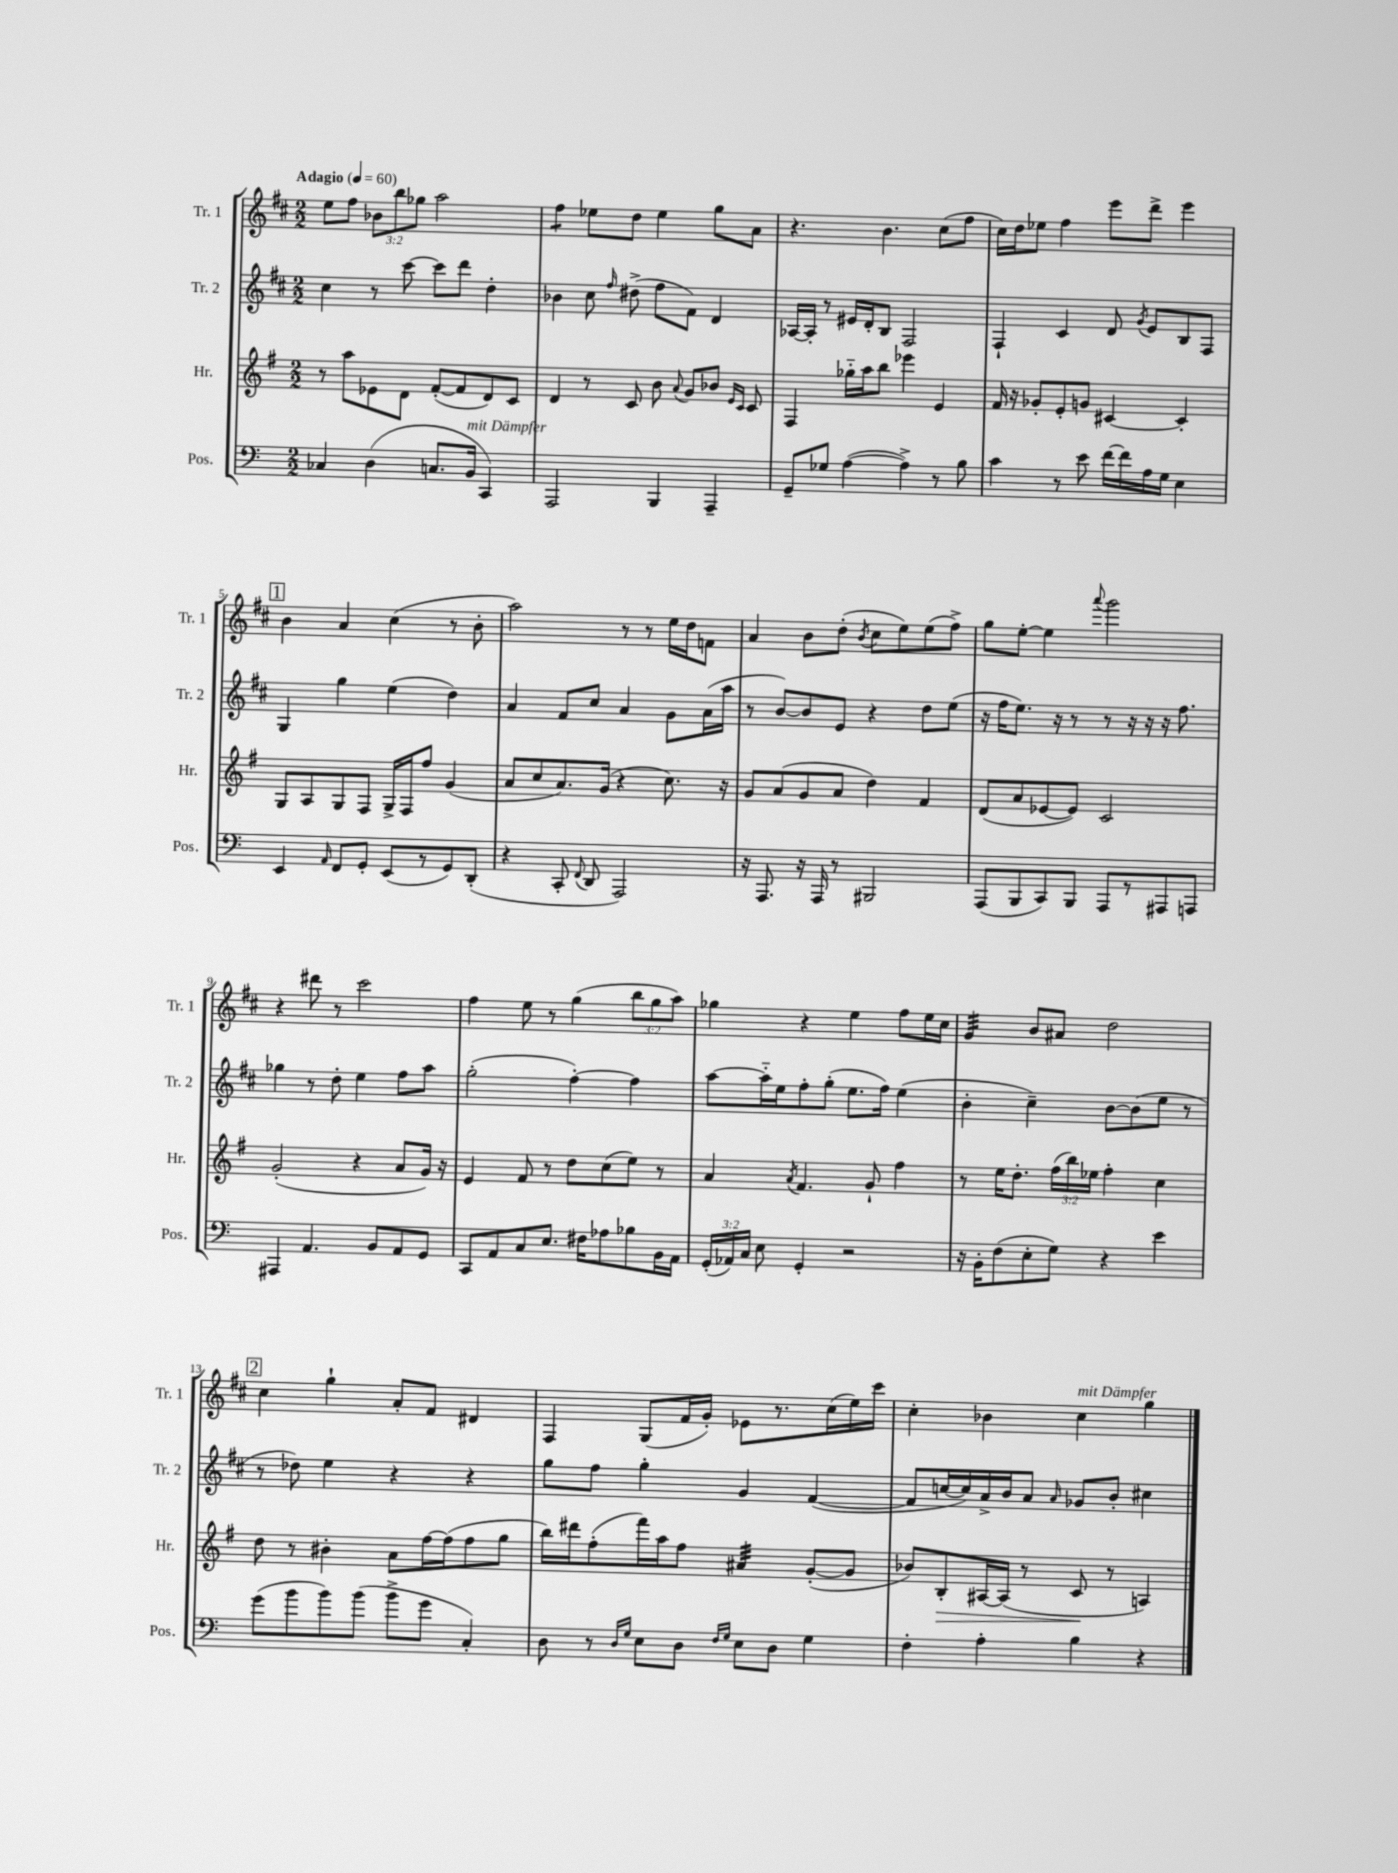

**kern	**kern	**kern	**kern
*staff4	*staff3	*staff2	*staff1
*clefF4	*clefG2	*clefG2	*clefG2
*k[]	*k[f#]	*k[f#c#]	*k[f#c#]
*M2/2	*M2/2	*M2/2	*M2/2
*MM60	*MM60	*MM60	*MM60
4C-	8r	4cc#	8ee
.	8aa	.	8ff#
(4D	8e-	8r	12b-
.	.	.	12bb
.	8d	[8ccc#	.
.	.	.	12gg-
8.C	([8f#'	8ccc#]	2aa
.	8f#]	8ddd	.
16BB	.	.	.
4CC)	8d)	4dd'	.
.	8c	.	.
=	=	=	=
2AAA	4d	4b-	4ff#
.	8r	8cc#	8ee-
.	.	16qqff#	.
.	8c	(8dd#^	8dd
4BBB	8b	8ff#	4ee-
.	8qqa	.	.
.	8g	8f#)	.
4AAA~	8b-	4d	8gg
.	16qqe	.	.
.	16qqc	.	.
.	8c	.	8a
=	=	=	=
8GG~	4F#	[16A-	4.r
.	.	16A-']	.
8G-	.	8r	.
([4A	16gg-'~	16e#	.
.	16aa	16d'	.
.	8bb	8B	4.b
4A^])	4eee-	2F#	.
8r	4e	.	(8cc#
8B	.	.	8ff#
=	=	=	=
4c	16f#	4F#`	16cc#)
.	16r	.	16dd
.	8g-'	.	8ee-
8r	8e'	4c#	4ff#
8e	8g	.	.
[16f	[4c#	8d	8eee
16f]	.	.	.
.	.	8qg	.
16A	.	8e	8ddd^
16G	.	.	.
4E	4c#']	8B	4eee
.	.	8F#	.
=	=	=	=
4EE	8G	4G	4b
.	8A	.	.
16qqAA	.	.	.
8FF	8G	4gg	4a
8GG'	8F#	.	.
(8EE	16G^	(4ee	(4cc#
.	16F#	.	.
8r	8ff#	.	.
8GG)	(4g	4dd)	8r
(8DD'	.	.	8b'
=	=	=	=
4r	8a	4a	2aa)
.	8cc	.	.
8CC'	8.a)	8f#	.
8qqFF	.	.	.
8DD	.	8cc#	.
.	(16g	.	.
2AAA)	4r	4a	8r
.	.	.	8r
.	8.cc)	8g	16ee
.	.	.	16dd
.	.	(16a	8f
.	16r	16aa	.
=	=	=	=
16r	8g	8r	4a
8.AAA	.	.	.
.	(8a	[8b)	.
16r	8g	8b]	8b
16AAA	.	.	.
8r	8a	8e	(8dd'
.	.	.	8qb
2BBB#	4dd)	4r	8cc#
.	.	.	8ee)
.	4f#	8dd	(8ee
.	.	(8ee	8ff#^)
=	=	=	=
(8AAA	(8d	16r	8gg
.	.	16ff#	.
8BBB	8a	8.ee)	[8ee'
8CC)	[8e-	.	4ee]
.	.	16r	.
8BBB	8e-])	8r	.
.	.	.	8qqaaa
8AAA	2c	8r	2ggg
8r	.	16r	.
.	.	16r	.
8AAA#	.	16r	.
.	.	8.ff#	.
8AAA	.	.	.
=	=	=	=
4AAA#	(2g'	4gg-	4r
4.AA	.	8r	8ddd#
.	.	8dd'	8r
.	4r	4ee	2ccc#
8BB	.	.	.
8AA	8a	8ff#	.
8GG	16g)	8aa	.
.	16r	.	.
=	=	=	=
8CC	4e	(2gg'	4ff#
8AA	.	.	.
8C	8f#	.	8ee
8.E	8r	.	8r
.	8dd	[4ff#')	(4gg
16F#	.	.	.
8A-	(8cc	.	.
8B-	8ee)	4ff#]	12bb
.	.	.	12gg
16BB	8r	.	.
.	.	.	12aa)
16AA	.	.	.
=	=	=	=
(24GG'	4a	[8aa	4gg-
24AA-)	.	.	.
24C	.	.	.
8E	.	16aa'~]	.
.	.	16ee	.
.	8qa	.	.
4GG'	4.f#	8ff#'	4r
.	.	(8gg'	.
2r	.	8.ee	4ee
.	8g`	.	.
.	.	16ff#)	.
.	4ff#	(4ee	8ff#
.	.	.	16ee
.	.	.	16cc#
=	=	=	=
16r	8r	4b'	4g
16BB'	.	.	.
(8F	16ee	.	.
.	8.dd'	.	.
8E'	.	4cc#~)	8b
8G)	(24ff#	.	8a#
.	24bb)	.	.
.	24ee-	.	.
4r	4ff#'	[8b	2dd
.	.	(8b]	.
4e	4cc	8ee	.
.	.	8r	.
=	=	=	=
(8g	8dd	8r	4cc#
8b	8r	8dd-)	.
8b)	4b#'	4ee	4gg`
(8b	.	.	.
8b^	8a	4r	8a'
8g	[16ff#	.	8f#
.	(16ff#]	.	.
4C')	8ff#	4r	4d#
.	8gg	.	.
=	=	=	=
8D	16bb)	8gg	4F#
.	16ddd#	.	.
8r	(8ff#'	8ff#	.
16qqD	.	.	.
16qqG	.	.	.
8E	16fff#)	4gg'	(8G
.	16aa	.	.
8D	8ff#	.	16f#
.	.	.	16g')
16qqF	.	.	.
16qqG	.	.	.
8E	4a#	4g	8e-
8D	.	.	8.r
4G	([8g'	([4f#	.
.	.	.	(16cc#
.	8g]	.	16ee)
.	.	.	16ccc#
=	=	=	=
4F'	8b-)	8f#]	4cc#'
.	8B'	[16cc	.
.	.	16cc])	.
4A'	[16A#	16a^	4b-
.	(16A#]	16b	.
.	8r	8a	.
.	.	16qqa	.
4B	8c	8g-	4cc#
.	8r	8b'	.
4r	4A)	4cc#	4gg
==	==	==	==
*-	*-	*-	*-
